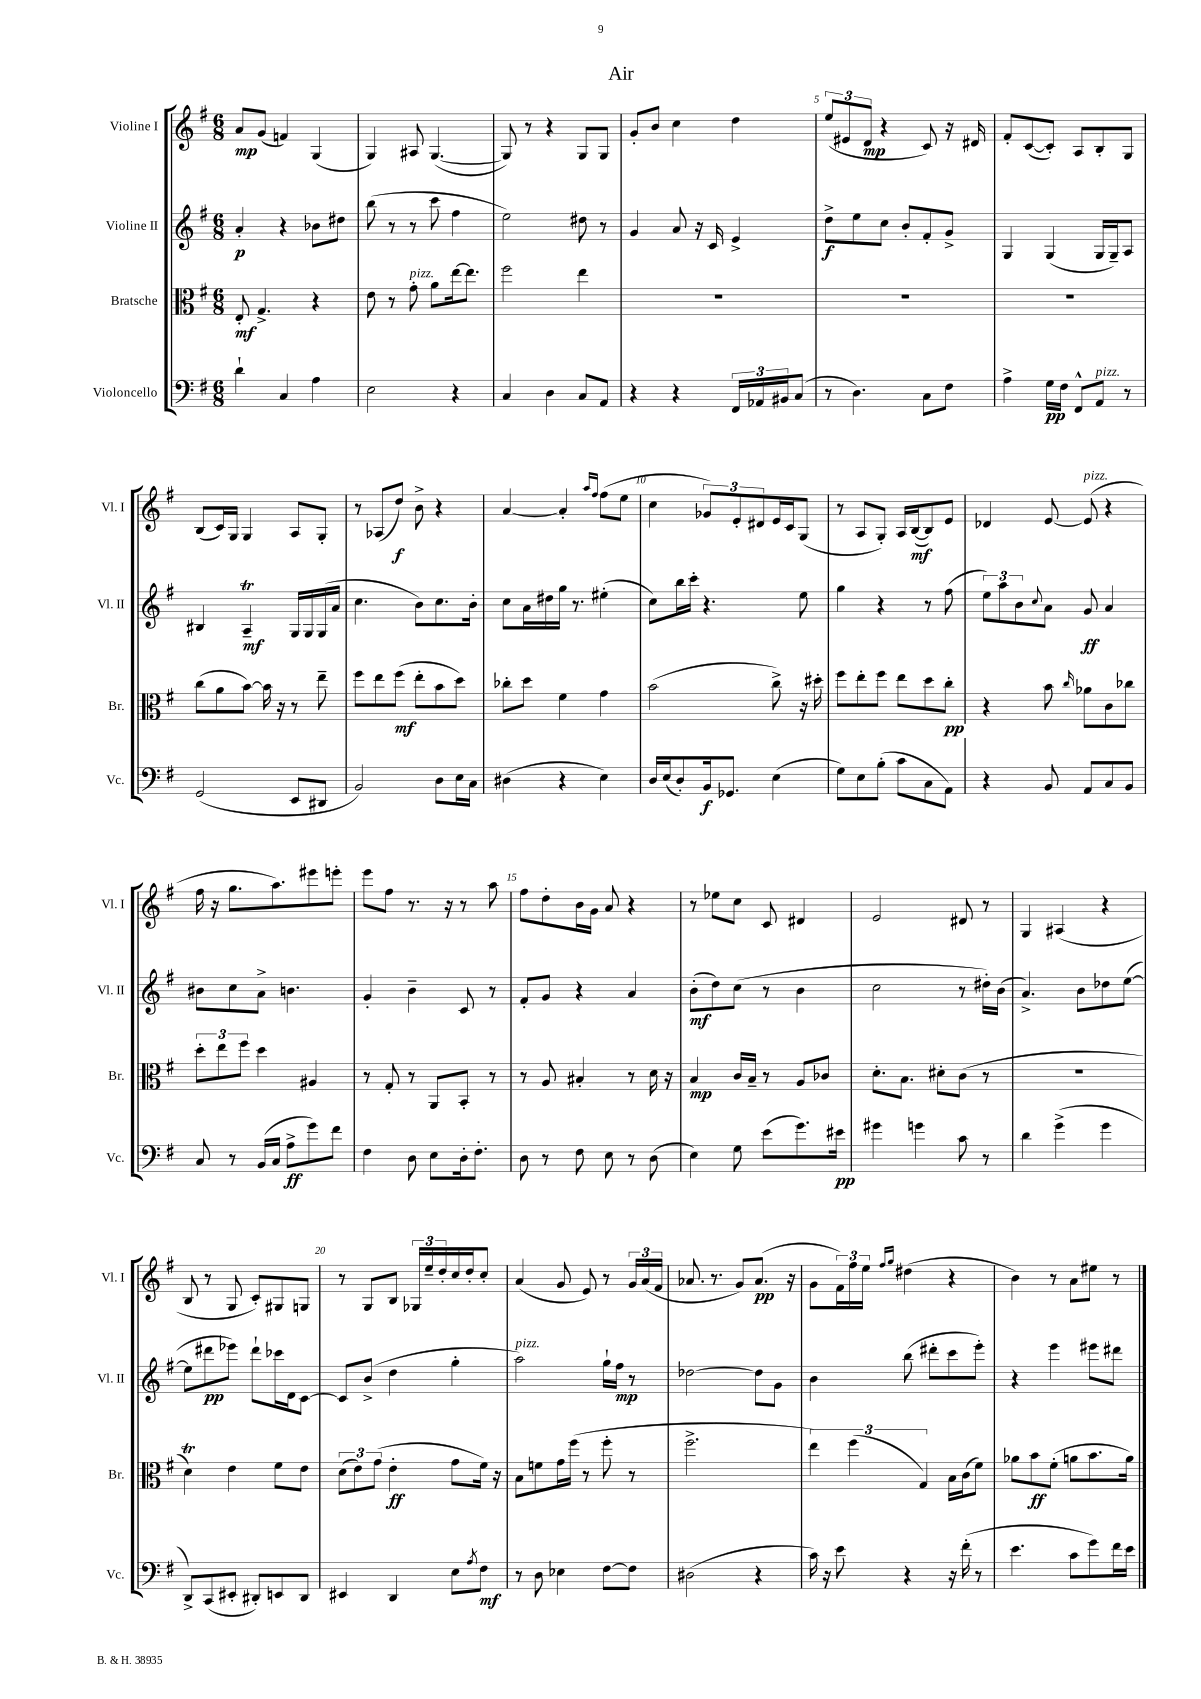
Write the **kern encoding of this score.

**kern	**kern	**kern	**kern
*staff4	*staff3	*staff2	*staff1
*clefF4	*clefC3	*clefG2	*clefG2
*k[f#]	*k[f#]	*k[f#]	*k[f#]
*M6/8	*M6/8	*M6/8	*M6/8
4d`	8E'	4a'	8a
.	4.G^	.	(8g
4C	.	4r	4f)
4A	4r	8b-	(4G
.	.	8dd#	.
=	=	=	=
2E	8e	(8bb	4G)
.	8r	8r	.
.	8g'	8r	8A#
.	8a	8ccc	([4.G
4r	[16ee	4ff#	.
.	8.ee]	.	.
=	=	=	=
4C	2ff#	2ee)	8G])
.	.	.	8r
4D	.	.	4r
8C	4ee	8dd#	8G
8AA	.	8r	8G
=	=	=	=
4r	2.r	4g	8g'
.	.	.	8b
4r	.	8a	4cc
.	.	16r	.
.	.	16c	.
24FF#	.	4e^	4dd
24AA-	.	.	.
24BB#	.	.	.
(8C	.	.	.
=	=	=	=
8r	2.r	8dd^	(12ee
.	.	.	12e#
4.D)	.	8ee	.
.	.	.	12d
.	.	8cc	4r
.	.	8b'	.
8C	.	8f#'	8c)
8F#	.	8g^	16r
.	.	.	16d#
=	=	=	=
4A^	2.r	4G	8f#'
.	.	.	([8c
16G	.	(4G	8c'])
16F#	.	.	.
8FF#^^	.	.	8A
8AA	.	16G	8B'
.	.	16G~)	.
8r	.	8A	8G
=	=	=	=
(2GG	(8cc	4B#	(8B
.	8a	.	16c)
.	.	.	16G
.	[8b)	4A~	4G
.	16b]	.	.
.	16r	.	.
8EE	8r	16G	8A
.	.	16G	.
8DD#	8ee~	(16G	8G'
.	.	16a	.
=	=	=	=
2BB)	8ff#	4.cc	8r
.	8ee	.	(8A-
.	(8ff#	.	8dd)
.	8ee'	8b)	8b^
8D	8b	8.cc	4r
16E	8dd)	.	.
16C	.	16b'	.
=	=	=	=
(4D#	8cc-'	8cc	[4a
.	8dd	16a	.
.	.	16dd#	.
4r	4f#	16gg	4a']
.	.	8.r	.
.	.	.	16qqaa
.	.	.	16qqff#
4E)	4g	(4ee#'	(8ff#
.	.	.	8ee
=	=	=	=
16D	(2b	8cc)	4cc
(16E	.	.	.
8D')	.	16bb	.
.	.	16ccc'	.
16BB	.	4.r	12g-)
8.GG-	.	.	.
.	.	.	12e'
.	.	.	12d#
(4E	8cc^)	.	16e
.	.	.	16c
.	16r	8ee	(8G
.	16dd#'	.	.
=	=	=	=
8G)	8ff#	4gg	8r
8E	8ee'	.	8A
(8B'	8ff#	4r	8G')
8c	8ee	.	16A
.	.	.	([16B
8C	8dd	8r	8B])
8AA)	8cc'	(8ff#	8e
=	=	=	=
4r	4r	12ee)	4d-
.	.	12aa	.
.	.	12b	.
.	.	8qqcc	.
8BB	8b	8a	[8e
.	16qqcc	.	.
8AA	8a-	8g	(8e]
8C	8c	4a	4r
8BB	8cc-	.	.
=	=	=	=
8C	12dd'	8b#	16ff#
.	.	.	16r
.	12ee	.	.
8r	.	8cc	8.gg
.	12ff#	.	.
(16BB	4dd	8a^	.
16C	.	.	8.aa)
8A^	.	4.b	.
8g)	4A#	.	8eee#
8f#	.	.	8eee'
=	=	=	=
4F#	8r	4g'	8eee
.	8G'	.	8ff#
8D	8r	4b~	8.r
8E	8AA	.	.
.	.	.	16r
16D'	8BB'	8c	8r
8.F#'	.	.	.
.	8r	8r	8aa
=	=	=	=
8D	8r	8f#'	8ff#
8r	8A	8g	8dd'
8F#	4B#'	4r	16b
.	.	.	16g
8E	.	.	8a
8r	8r	4a	4r
(8D	16d	.	.
.	16r	.	.
=	=	=	=
4E)	4B	(8b'	8r
.	.	8dd)	8ee-
8G	16c	(8cc	8cc
.	16B~	.	.
(8e	8r	8r	8c
8.g)	8A	4b	4d#
.	8c-	.	.
16e#	.	.	.
=	=	=	=
4g#	8.d'	2cc	2e
.	8.B	.	.
4g	.	.	.
.	8d#'	.	.
8c	(8c	8r	8d#
8r	8r	16dd#')	8r
.	.	(16b	.
=	=	=	=
4d	2.r	4.a^)	4G
(4g^	.	.	(4A#
.	.	8b	.
4g	.	8dd-	4r
.	.	([8ee	.
=	=	=	=
8DD^)	4d)	8ee]	8B
(8CC	.	8ddd#	8r
8EE#'	4e	8eee-)	8G
8DD#')	.	8ddd#`	8c')
8EE	8f#	16ccc-	8G#
.	.	16d	.
8DD#	8e	[8c	8G
=	=	=	=
4EE#	(12d	8c]	8r
.	12e)	.	.
.	.	(8b^	8G
.	(12g	.	.
4DD	4e'	4dd	8B
.	.	.	24G-
.	.	.	24ee~
.	.	.	24dd'
8E	8g	4gg'	16cc
.	.	.	16dd'
8qA	.	.	.
8F#	16f#)	.	8cc'
.	16r	.	.
=	=	=	=
8r	8B	2aa)	(4a
8D	8f	.	.
4E-	16g	.	8g
.	(16ff#	.	.
.	8r	.	8e)
[8F#	8ff#'	16gg`	8r
.	.	16ff#	.
8F#]	8r	8r	24g
.	.	.	(24a
.	.	.	24f#
=	=	=	=
(2D#	2.ff#^	[2dd-	8.a-
.	.	.	8.r
.	.	.	8g)
4r	.	8dd-]	(8.a-
.	.	8g	.
.	.	.	16r
=	=	=	=
16c)	6ee)	4b	8g
16r	.	.	.
8e	.	.	24f#)
.	(6ff#	.	24ff#
.	.	.	24ee
.	.	.	16qqff#
.	.	.	16qqgg
4r	.	(8bb	(4dd#
.	6G)	.	.
.	.	8ddd#'	.
16r	16B	8ccc	4r
(16f#'	(16c	.	.
8r	8f#)	8eee')	.
=	=	=	=
4.e	8a-	4r	4b)
.	8b	.	.
.	(8f#'	4eee	8r
8c	8a	.	8a
8g)	8.b	8eee#	8ee#
16f#	.	8ddd#	8r
16e	16a)	.	.
==	==	==	==
*-	*-	*-	*-
